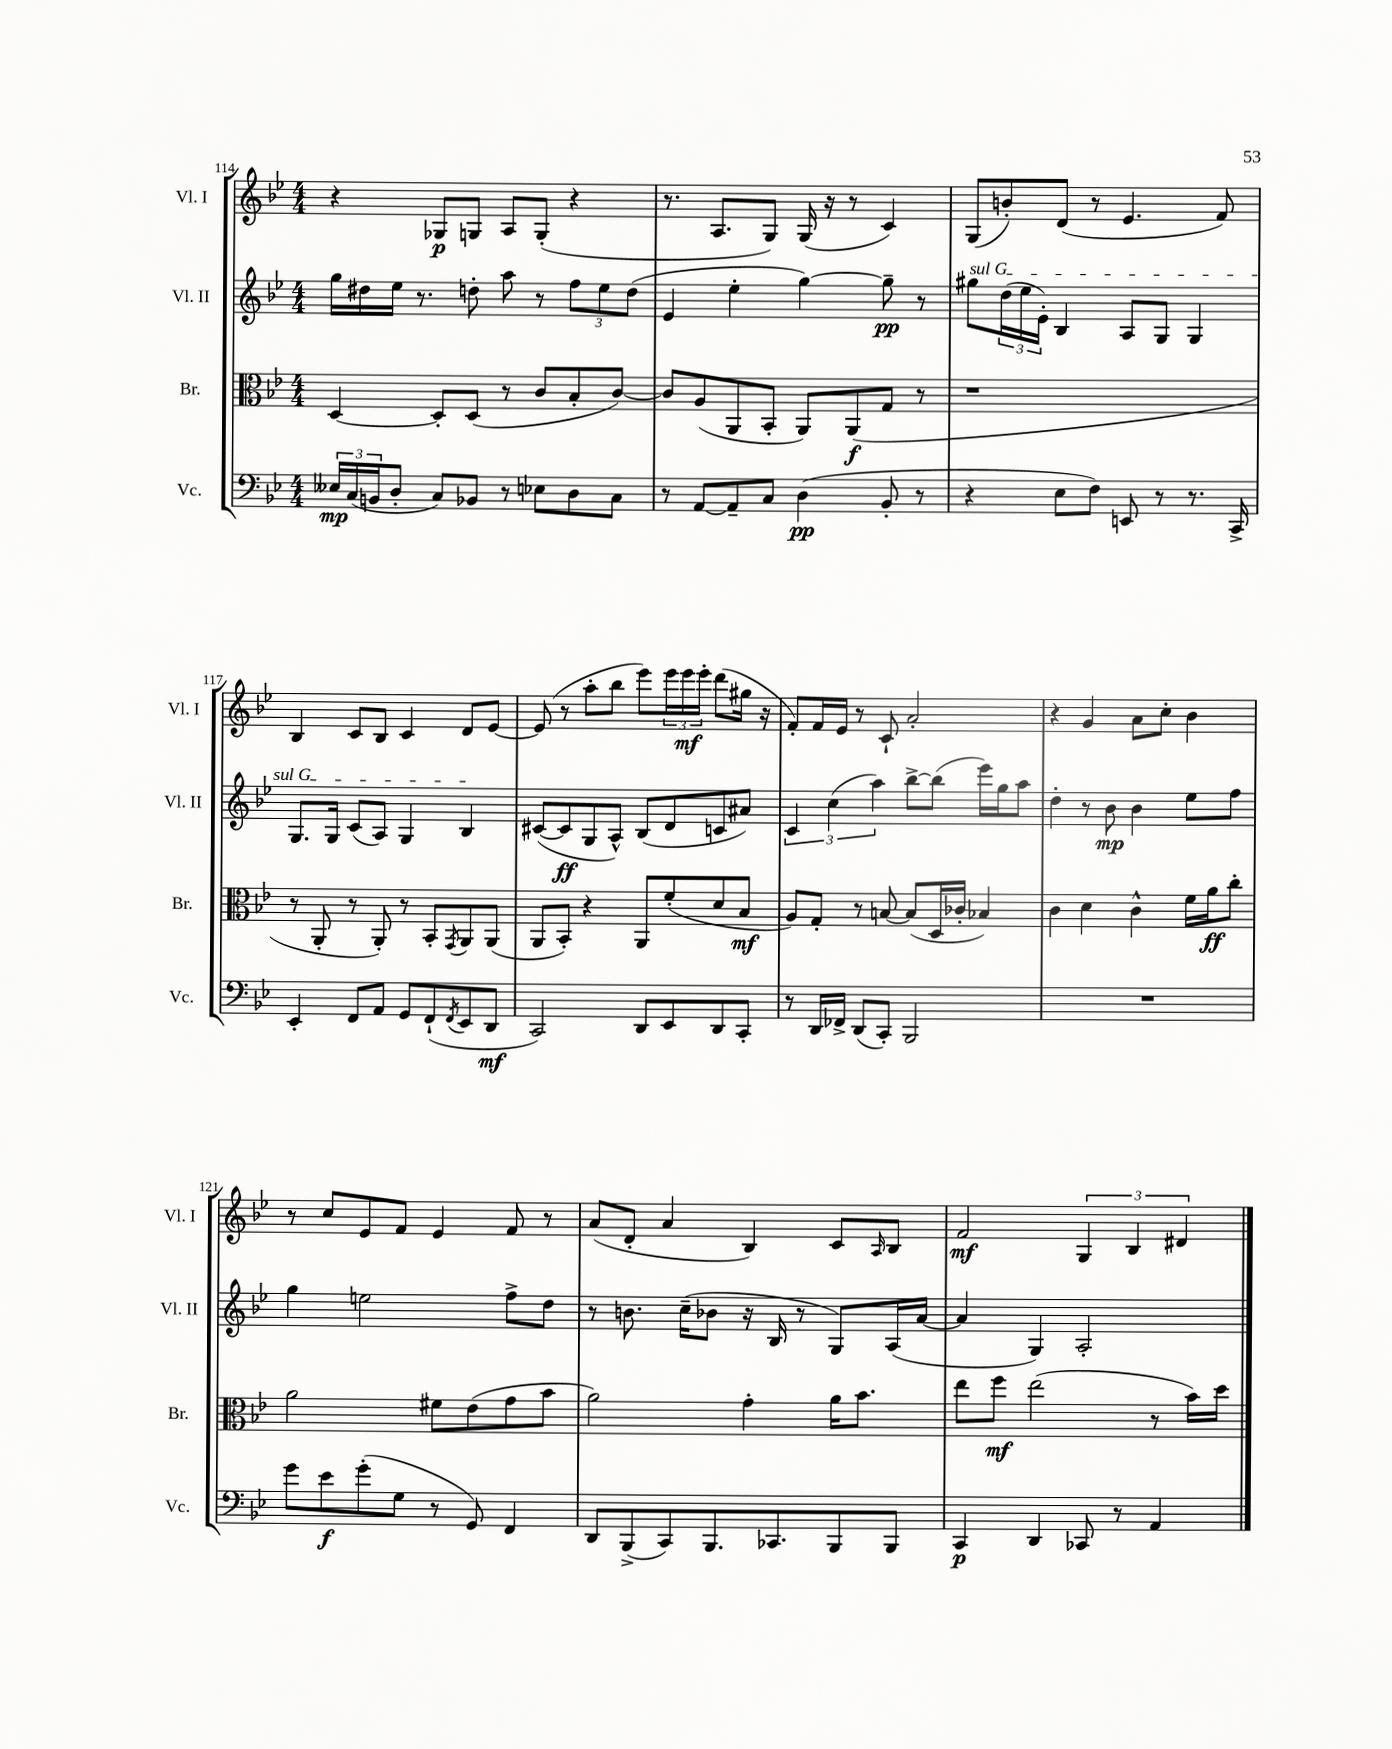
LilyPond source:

<<
\new StaffGroup <<
\new Staff = "s0" \with { instrumentName = "Vl. I" shortInstrumentName = "Vl. I" } {
    \clef treble \key bes \major \numericTimeSignature \time 4/4
    r4 ges8\p g8 a8 g8-.( r4 |
    r8. a8. g8) g16( r16 r8 c'4) |
    g8( b'8-.) d'8( r8 ees'4. f'8) |
    bes4 c'8 bes8 c'4 d'8 ees'8~ |
    ees'8( r8 a''8-. bes''8 ees'''8) \tuplet 3/2 { ees'''16 ees'''16\mf ees'''16-. } d'''8( gis''16 r16 |
    f'8-.) f'16 ees'16 r8 c'8-! a'2-. |
    r4 g'4 a'8 c''8-. bes'4 |
    r8 c''8 ees'8 f'8 ees'4 f'8 r8 |
    a'8( d'8-. a'4 bes4) c'8 \grace { a16 } bes8 |
    f'2\mf \tuplet 3/2 { g4 bes4 dis'4 } \bar "|." |
}
\new Staff = "s1" \with { instrumentName = "Vl. II" shortInstrumentName = "Vl. II" } {
    \clef treble \key bes \major \numericTimeSignature \time 4/4
    g''16 dis''16 ees''16 r8. d''8-. a''8 r8 \tuplet 3/2 { f''8 ees''8 d''8( } |
    ees'4 ees''4-. g''4~) g''8--\pp r8 |
    \once \override TextSpanner.bound-details.left.text = \markup { \italic "sul G" } gis''8\startTextSpan \tuplet 3/2 { d''16( ees''16 ees'16-.) } bes4 a8 g8 g4 |
    g8. g16 c'8( a8) g4 bes4\stopTextSpan |
    cis'8~( cis'8\ff g8 a8-^) bes8( d'8 c'8 ais'8) |
    \tuplet 3/2 { c'4 c''4( a''4) } bes''8~-> bes''8( ees'''16) g''16 a''8 |
    d''4-. r8 bes'8\mp bes'4 ees''8 f''8 |
    g''4 e''2 f''8-> d''8 |
    r8 b'8. c''16--( bes'8 r16 bes16 r8 g8) a16( a'16~ |
    a'4 g4) a2-. \bar "|." |
}
\new Staff = "s2" \with { instrumentName = "Br." shortInstrumentName = "Br." } {
    \clef alto \key bes \major \numericTimeSignature \time 4/4
    d4~ d8-. d8( r8 c'8 bes8-. c'8~) |
    c'8 a8( a,8 bes,8-. a,8) a,8\f( g8 r8 |
    r1 |
    r8 a,8-. r8 a,8-.) r8 bes,8-. \acciaccatura { g,8 } a,8 a,8( |
    a,8 bes,8-.) r4 a,8 f'8-.( d'8 bes8\mf |
    a8) g8-. r8 b8~ b8( d16 ces'16-. bes4) |
    c'4 d'4 c'4-^ f'16 a'16\ff c''8-. |
    a'2 fis'8 ees'8( g'8 bes'8 |
    a'2) g'4-. a'16 bes'8. |
    ees''8 f''8\mf ees''2( r8 bes'16) d''16 \bar "|." |
}
\new Staff = "s3" \with { instrumentName = "Vc." shortInstrumentName = "Vc." } {
    \clef bass \key bes \major \numericTimeSignature \time 4/4
    \tuplet 3/2 { eeses16\mp c16( b,16 } d8-. c8) bes,8 r8 ees8 d8 c8 |
    r8 a,8~ a,8-- c8 d4\pp( bes,8-. r8 |
    r4 ees8 f8) e,8 r8 r8. c,16-> |
    ees,4-. f,8 a,8 g,8 f,8-!( \acciaccatura { f,8 } ees,8 d,8\mf |
    c,2) d,8 ees,8 d,8 c,8-. |
    r8 d,16 fes,16-> d,8( c,8-.) bes,,2 |
    R1 |
    g'8 ees'8\f g'8-.( g8 r8 g,8) f,4 |
    d,8 bes,,8->( c,8) bes,,8. ces,8. bes,,8 bes,,8 |
    c,4\p d,4 ces,8 r8 a,4 \bar "|." |
}
>>
>>
\layout { \context { \Score currentBarNumber = #114 } }
